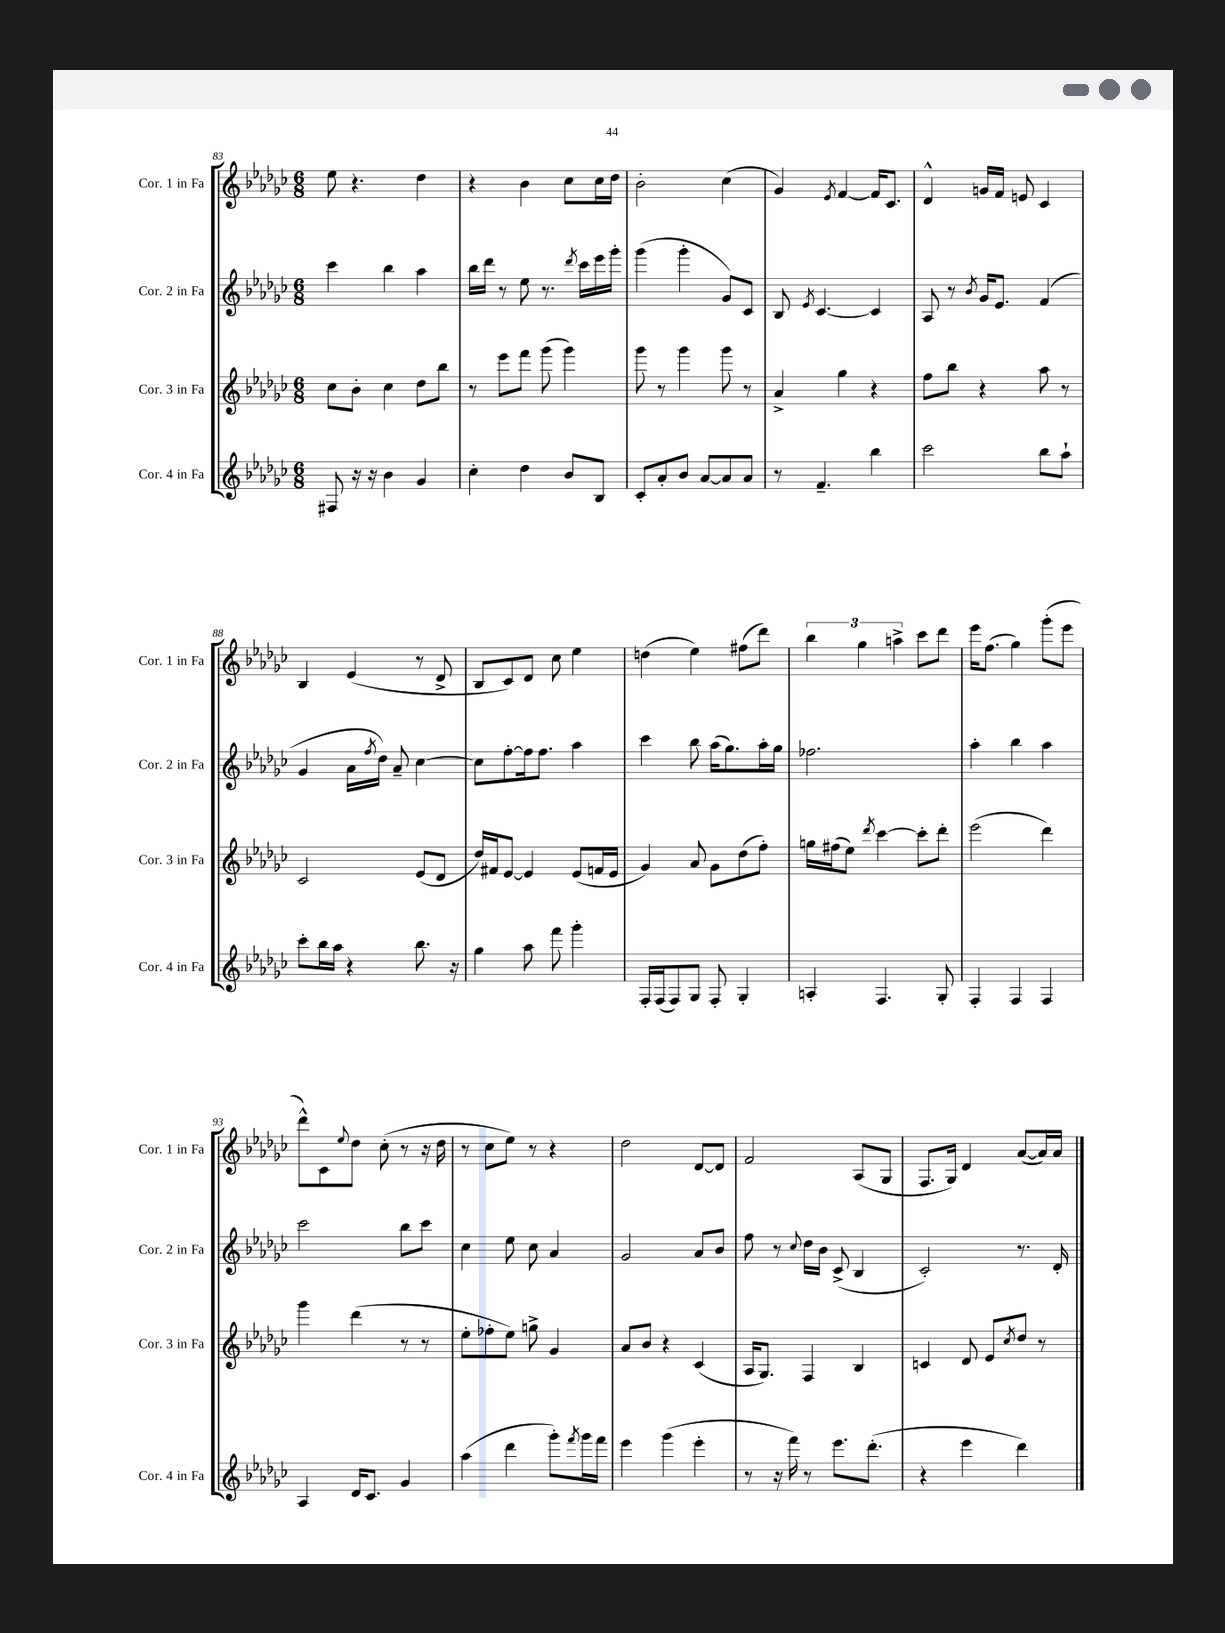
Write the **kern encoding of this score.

**kern	**kern	**kern	**kern
*staff4	*staff3	*staff2	*staff1
*clefG2	*clefG2	*clefG2	*clefG2
*k[b-e-a-d-g-c-]	*k[b-e-a-d-g-c-]	*k[b-e-a-d-g-c-]	*k[b-e-a-d-g-c-]
*M6/8	*M6/8	*M6/8	*M6/8
8F#	8cc-	4ccc-	8ee-
16r	8b-'	.	4.r
16r	.	.	.
4b-	4cc-	4bb-	.
4g-	8dd-	4aa-	4dd-
.	8bb-	.	.
=	=	=	=
4cc-'	8r	16bb-	4r
.	.	16ddd-	.
.	8eee-	8r	.
4dd-	8fff	8ee-	4b-
.	(8ggg-	8.r	.
8b-	4ggg-)	.	8cc-
.	.	8qddd-	.
.	.	16ccc-	.
8B-	.	16eee-	16cc-
.	.	16ggg-'	16dd-
=	=	=	=
8c-'	8ggg-	(4ggg-	2b-'
8a-'	8r	.	.
8b-	4ggg-	4ggg-'	.
[8a-	.	.	.
8a-]	8ggg-	8g-)	(4cc-
8a-	8r	8c-	.
=	=	=	=
8r	4a-^	8B-	4g-)
.	.	8qe-	.
4.f~	.	[4.c-	.
.	.	.	8qe-
.	4gg-	.	[4f
4bb-	4r	4c-]	16f]
.	.	.	8.c-
=	=	=	=
2ccc-	8ff	8A-	4d-^^
.	8bb-	8r	.
.	.	8qb-	.
.	4r	16g-	16g
.	.	8.e-	16f
.	.	.	8e
8bb-	8aa-	(4f	4c-
8aa-`	8r	.	.
=	=	=	=
8ccc-'	2c-	4g-	4B-
16bb-	.	.	.
16aa-	.	.	.
4r	.	16a-	(4e-
.	.	8qff	.
.	.	16dd-)	.
.	.	8a-~	.
8.bb-	(8e-	[4cc-	8r
.	8d-	.	8d-^
16r	.	.	.
=	=	=	=
4gg-	16dd-)	8cc-]	8B-
.	16f#	.	.
.	[8e-	[8ff'	8c-)
8aa-	4e-]	16ff]	8d-
.	.	8.ff	.
8fff	.	.	8cc-
4ggg-'	(8e-	4aa-	4ee-
.	16f	.	.
.	16e-	.	.
=	=	=	=
16F'	4g-)	4ccc-	(4dd
(16F	.	.	.
8F)	.	.	.
8G-	8a-	8bb-	4ee-)
8F'	8g-	(16aa-	.
.	.	8.gg-)	.
4G-'	(8dd-	.	(8ff#
.	8ff')	16aa-'	8ddd-)
.	.	16gg-	.
=	=	=	=
4A'	16gg	2.ff-	6bb-
.	(16ff#	.	.
.	8ee-)	.	.
.	.	.	6gg-
.	8qddd-	.	.
4.F	[4ccc-	.	.
.	.	.	6aa^
.	8ccc-']	.	8ccc-
8G-'	8ddd-'	.	8ddd-
=	=	=	=
4F'	(2eee-	4aa-'	16eee-
.	.	.	(8.ff
4F	.	4bb-	4gg-)
4F	4ddd-)	4aa-	(8ggg-'
.	.	.	8eee-
=	=	=	=
4A-	4ggg-	2ccc-	8ddd-^^)
.	.	.	8c-
.	.	.	8qqee-
16d-	(4ddd-	.	8dd-
8.c-	.	.	.
.	.	.	(8cc-'
4g-	8r	8bb-	8r
.	8r	8ccc-	16r
.	.	.	16dd-
=	=	=	=
(4aa-	8ee-'	4cc-	8r
.	8ff-'	.	8cc-
4ddd-	8ee-)	8ee-	8ee-)
.	8gg^	8cc-	8r
8ggg-')	4g-	4a-	4r
8qfff	.	.	.
16ggg-	.	.	.
16fff	.	.	.
=	=	=	=
4eee-	8a-	2g-	2dd-
.	8b-	.	.
(4ggg-	4r	.	.
4eee-'	(4c-	8a-	[8d-
.	.	8b-	8d-]
=	=	=	=
8r	16A-	8ff	2f
.	8.G-)	.	.
16r	.	8r	.
16fff)	.	.	.
.	.	8qqcc-	.
8r	4F	16dd-	.
.	.	16b-	.
8.eee-	.	(8c-^	.
.	4B-	4B-	(8A-
(8.ddd-'	.	.	.
.	.	.	8G-
=	=	=	=
4r	4c	2c-')	8.F
.	.	.	16G-)
4eee-	8d-	.	4d-
.	8e-	.	.
.	8qcc-	.	.
4ddd-)	8dd-	8.r	([8a-
.	8r	.	16a-])
.	.	16d-'	16a-
==	==	==	==
*-	*-	*-	*-
